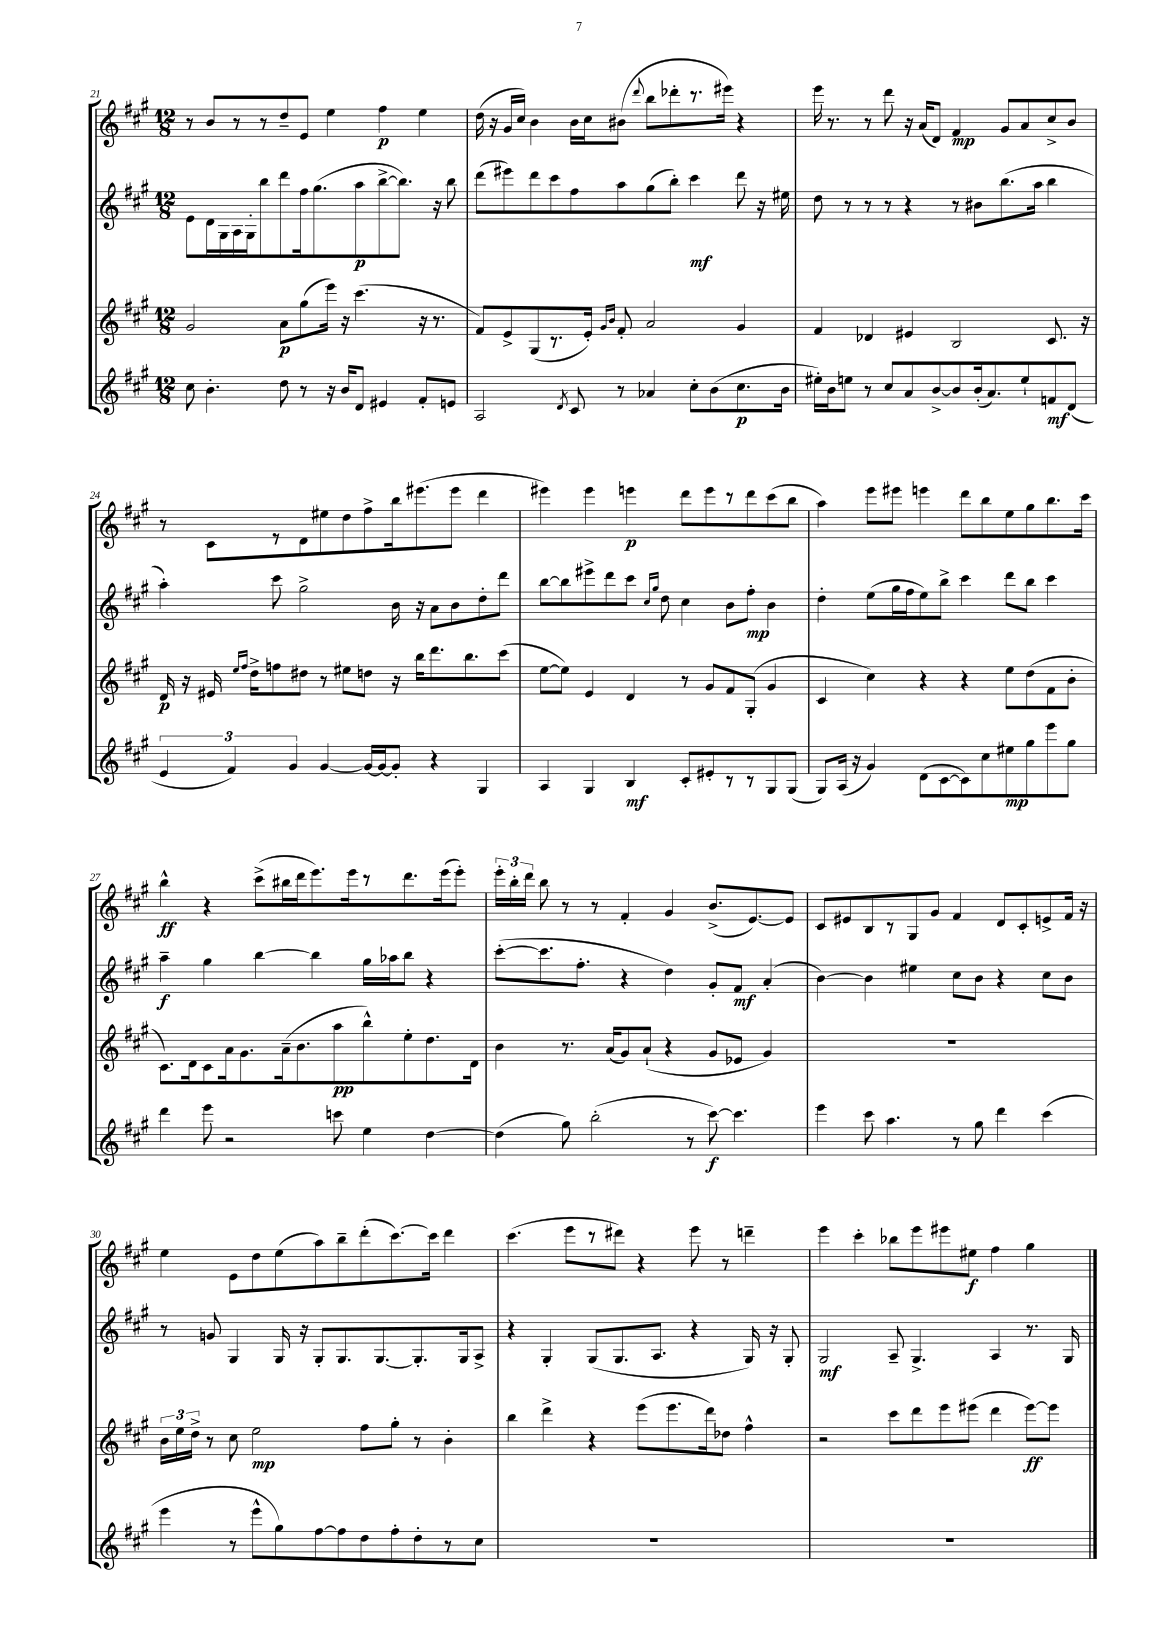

**kern	**kern	**kern	**kern
*staff4	*staff3	*staff2	*staff1
*clefG2	*clefG2	*clefG2	*clefG2
*k[f#c#g#]	*k[f#c#g#]	*k[f#c#g#]	*k[f#c#g#]
*M12/8	*M12/8	*M12/8	*M12/8
8cc#	2g#	8e	8r
4.b'	.	16d	8b
.	.	16G#	.
.	.	16A	8r
.	.	16G#'	.
.	.	8bb	8r
8dd	8a	8ddd	8dd~
8r	(8gg#	16ff#	8e
.	.	(8.gg#	.
16r	16eee)	.	4ee
16b	16r	.	.
8d	(4.ccc#	8aa	.
4e#	.	[8bb^	4ff#
.	.	8.bb])	.
8f#'	16r	.	4ee
.	8.r	16r	.
8e	.	8bb	.
=	=	=	=
2A	8f#)	(8ddd	(16dd
.	.	.	16r
.	8e^	8eee#)	16g#
.	.	.	16cc#)
.	(8G#	8ddd	4b
.	8.r	8ccc#	.
8qd	.	.	.
8c#	.	8ff#	16b
.	16e')	.	16cc#
.	16qqg#	.	.
.	16qqb	.	.
8r	8f#'	8aa	(8b#
.	.	.	8qqddd
4a-	2a	(8gg#	8bb
.	.	8bb')	8ddd-'
8cc#'	.	4ccc#	8.r
(8b	.	.	.
.	.	.	16eee#)
8.cc#	4g#	8ddd	4r
.	.	16r	.
16b	.	16ee#	.
=	=	=	=
16ee#')	4f#	8dd	16eee
16b	.	.	8.r
8ee	.	8r	.
8r	4d-	8r	8r
8cc#	.	8r	8ddd
8a	4e#	4r	16r
.	.	.	(16a
[8b^	.	.	8d)
8b]	2B	8r	4f#
(16b'	.	8b#	.
8.a)	.	.	.
.	.	(8.bb	8g#
8ee`	.	.	8a
.	.	16aa	.
8f	8.c#	4bb	8cc#^
(8d	.	.	8b
.	16r	.	.
=	=	=	=
6e	16d	4aa')	8r
.	16r	.	.
.	16e#	.	8c#
6f#)	.	.	.
.	16qqee	.	.
.	16qqff#	.	.
.	16dd^	.	.
.	8ff	8ccc#	8r
6g#	.	.	.
.	8dd#	2gg#^	8d
[4g#	8r	.	8ee#
.	8ee#	.	8dd
16g#_	8dd	.	8ff#^
16g#_	.	.	.
8g#']	16r	16b	16bb
.	16bb	16r	(8.eee#
4r	8.ddd	8a	.
.	.	8b	8eee#
.	8.bb	.	.
4G#	.	8dd'	4ddd
.	(8ccc#	8ddd	.
=	=	=	=
4A	[8ee	[8bb	4eee#)
.	8ee])	8bb]	.
4G#	4e	8eee#^	4eee#
.	.	8ddd	.
4B	4d	8ccc#	4eee
.	.	16qqcc#	.
.	.	16qqgg#	.
.	.	8dd	.
8c#'	8r	4cc#	8ddd
8e#'	8g#	.	8eee
8r	8f#	8b	8r
8r	(8G#'	8ff#'	8ddd
8G#	4g#	4b	(8ccc#
(8G#	.	.	8bb
=	=	=	=
8G#)	4c#	4dd'	4aa)
(16A	.	.	.
16r	.	.	.
4g#)	4cc#)	(8ee	8eee
.	.	16gg#	8eee#
.	.	16ff#	.
(8d	4r	8ee)	4eee
[8c#	.	8bb^	.
8c#])	4r	4ccc#	8ddd
8cc#	.	.	8bb
8ee#	8ee	8ddd	8ee
8gg#	(8dd	8bb	8gg#
8eee	8f#	4ccc#	8.bb
8gg#	8b'	.	.
.	.	.	16ccc#
=	=	=	=
4ddd	8.c#)	4aa~	4bb^^
.	16d	.	.
8eee	8c#	4gg#	4r
2r	16a	.	.
.	8.g#	.	.
.	.	[4bb	(8ccc#^
.	(16a~	.	16bb#
.	8.b	.	16ddd
.	.	4bb]	8.eee)
8ccc	8aa	.	.
.	.	.	16eee
4ee	8bb^^)	16gg#	8r
.	.	16aa-	.
.	8ee'	8bb	8.ddd
[4dd	8.dd	4r	.
.	.	.	(16eee
.	.	.	8eee')
.	16d	.	.
=	=	=	=
(4dd]	4b	([8ccc#'	24eee'
.	.	.	24bb'
.	.	.	24ddd
.	.	8.ccc#]	8bb
8gg#)	8.r	.	8r
.	.	8.ff#'	.
(2bb'	.	.	8r
.	(16a	.	.
.	8g#)	4r	4f#'
.	(8a`	.	.
.	4r	4dd)	4g#
8r	.	.	.
[8ccc#)	8g#	8g#'	(8.b^
4.ccc#]	8e-	8f#	.
.	.	.	[8.e)
.	4g#)	(4a'	.
.	.	.	8e]
=	=	=	=
4eee	1.r	[4b)	8c#
.	.	.	8e#
8ccc#	.	4b]	8B
4.aa	.	.	8r
.	.	4ee#	8G#
.	.	.	8g#
8r	.	8cc#	4f#
8gg#	.	8b	.
4ddd	.	4r	8d
.	.	.	8c#'
(4ccc#	.	8cc#	8e^
.	.	8b	16f#
.	.	.	16r
=	=	=	=
4eee	24b	8r	4ee
.	24ee	.	.
.	24dd^	.	.
.	8r	8g	.
8r	8cc#	4G#	8e
8eee^^	2ee	.	8dd
8gg#)	.	16G#	(8ee
.	.	16r	.
[8ff#	.	8G#'	8aa)
8ff#]	.	8.G#	8bb~
8dd	8ff#	.	(8ddd'
.	.	[8.G#	.
8ff#'	8gg#'	.	[8.ccc#)
8dd'	8r	8.G#']	.
.	.	.	16ccc#]
8r	4b'	.	4ddd
.	.	16G#	.
8cc#	.	8A^	.
=	=	=	=
1.r	4bb	4r	(4.ccc#
.	4ddd^	4G#'	.
.	.	.	8eee
.	4r	(8G#	8r
.	.	8.G#	8ddd#)
.	(8eee	.	4r
.	.	8.A	.
.	8.eee	.	.
.	.	4r	8eee
.	16ddd)	.	.
.	8dd-	.	8r
.	4ff#^^	16G#)	4ddd~
.	.	16r	.
.	.	8G#'	.
=	=	=	=
1.r	2r	2G#	4eee
.	.	.	4ccc#'
.	8ccc#	8A~	8bb-
.	8ddd	4.G#^	8eee
.	8eee	.	8eee#
.	(8eee#	.	8ee#
.	4ddd	4A	4ff#
.	[8eee#)	8.r	4gg#
.	8eee#]	.	.
.	.	16G#	.
==	==	==	==
*-	*-	*-	*-
